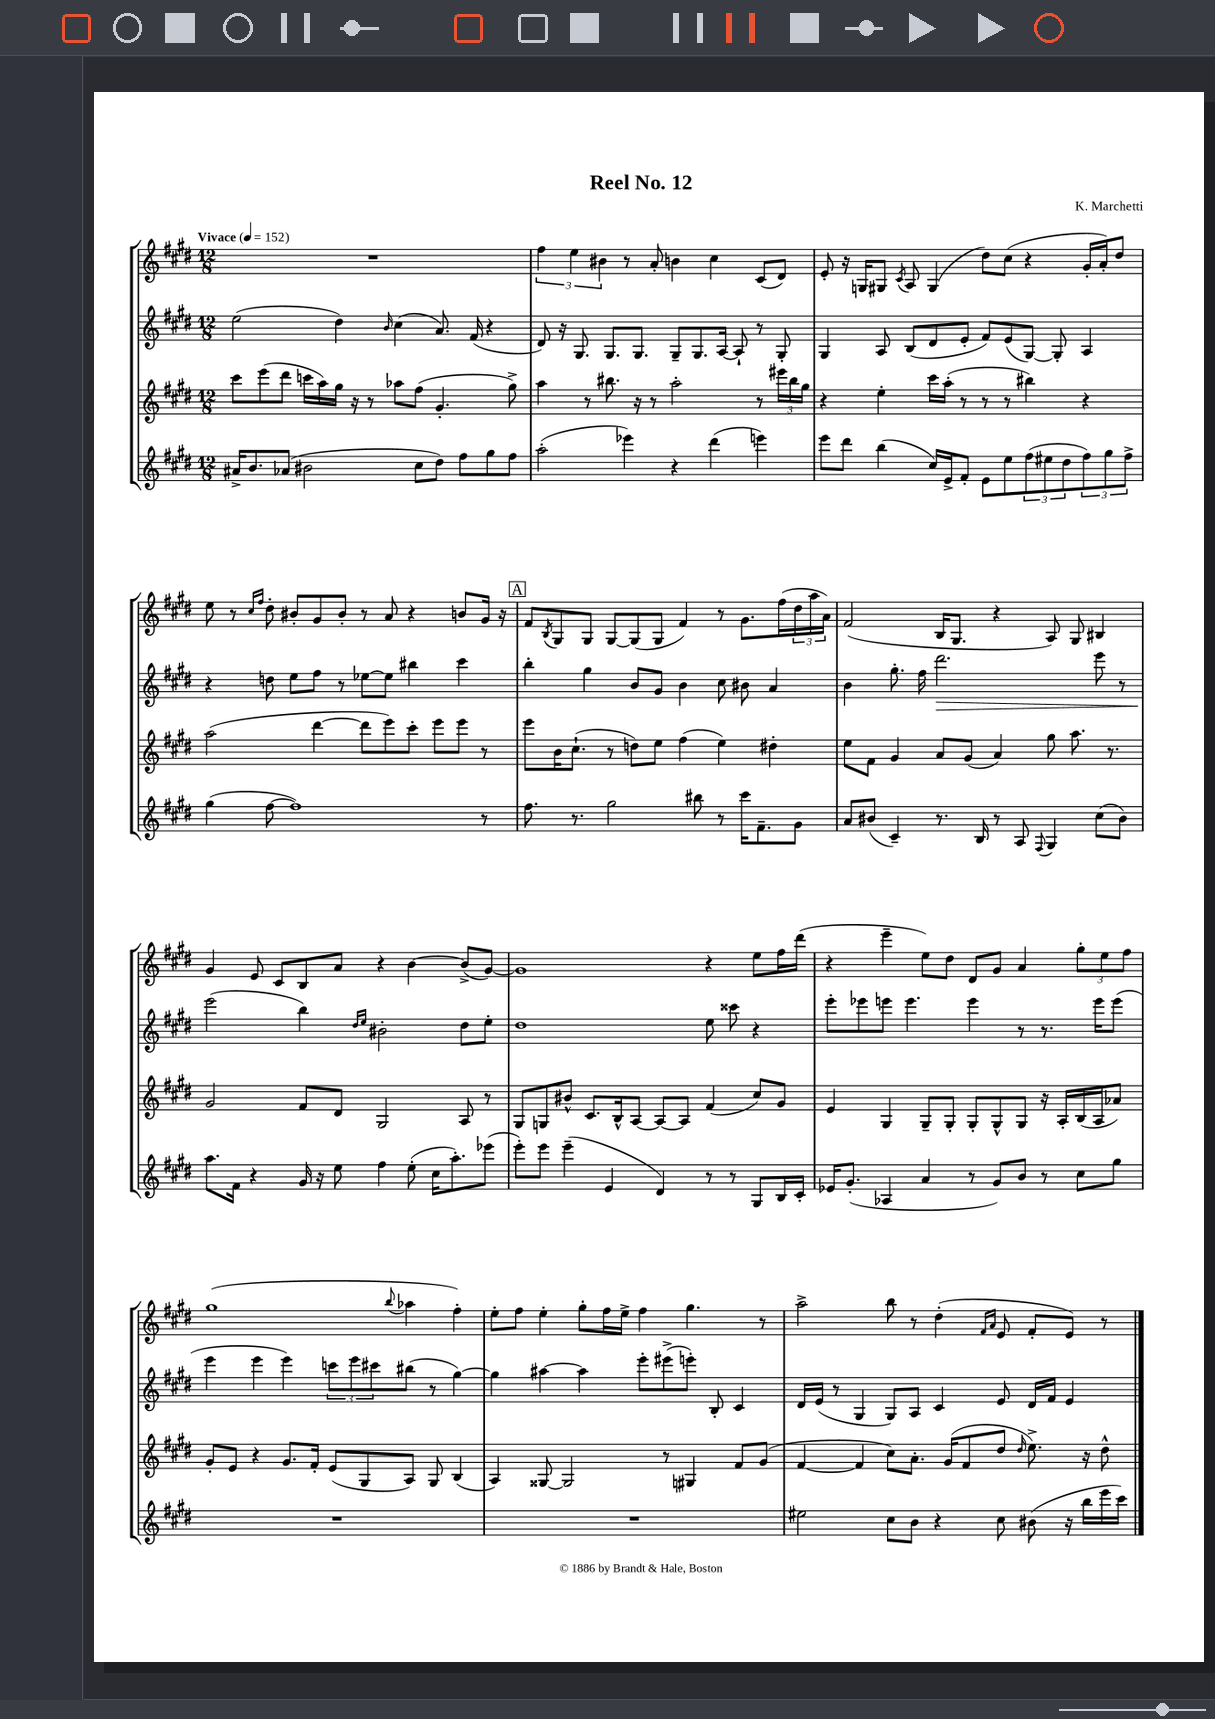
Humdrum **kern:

**kern	**kern	**kern	**dynam	**kern
*part4	*part3	*part2	*part2	*part1
*staff4	*staff3	*staff2	*staff2	*staff1
*clefG2	*clefG2	*clefG2	*	*clefG2
*k[f#c#g#d#]	*k[f#c#g#d#]	*k[f#c#g#d#]	*	*k[f#c#g#d#]
*M12/8	*M12/8	*M12/8	*	*M12/8
*MM152	*MM152	*MM152	*	*MM152
=1	=1	=1	=1	=1
!	!	!	!	!LO:TX:a:B:t=Vivace
16a#X^/KL	8ccc#\L	(2ee\	.	1.r
8.b/	.	.	.	.
.	(8eee\	.	.	.
(8a-X/J	8ddd#\J	.	.	.
2b#X\	16cccn\LL	.	.	.
.	16aa\)	.	.	.
.	16gg#\JJ	4dd#\)	.	.
.	16r	.	.	.
.	8r	.	.	.
.	.	16qqb/	.	.
.	8aa-X\L	(4cc#\	.	.
8cc#\L	(8ff#\J	.	.	.
8dd#\J)	4.g#'/	8.a/)	.	.
8ff#\L	.	.	.	.
.	.	(16f#/	.	.
8gg#\	.	4r	.	.
8ff#\J	8gg#^\)	.	.	.
=2	=2	=2	=2	=2
(2aa'\	4aa\	8d#/)	.	6ff#\
.	.	16r	.	.
.	.	.	.	6ee\
.	.	8.G#/	.	.
.	8r	.	.	.
.	.	.	.	6b#X\
.	8.bb#X\	8.G#/L	.	.
4eee-X\)	.	.	.	8r
.	16r	8.G#/J	.	.
.	8r	.	.	8a'/
4r	2aa'\	8G#~/L	.	4bn\
.	.	8.G#/	.	.
(4ddd#\	.	.	.	4cc#\
.	.	[16A/Jk	.	.
.	.	8A`/]	.	.
4eeen\)	8r	8r	.	(8c#/L
.	24eee#X\LL	8G#'/	.	8d#/J)
.	24bb#\	.	.	.
.	24gg#\JJ	.	.	.
=3	=3	=3	=3	=3
8eee\L	4r	4G#/	.	8e'/
8ddd#\J	.	.	.	16r
.	.	.	.	16Gn/KL
(4bb\	4ee'\	8A/	.	8G#X/J
.	.	.	.	8qc#/
.	.	(8B/L	.	8A/
16cc#/LL)	16ccc#\LL	8d#/	.	(4G#/
16e^/J	(16aa'\JJ	.	.	.
8f#'/J	8r	8e'/J	.	.
8e\L	8r	8f#/L)	.	8dd#\L)
8ee\	8r	(8e/	.	(8cc#\J
(12ff#\	4bb#X\)	[8G#/J)	.	4r
12ee#X\	.	.	.	.
.	.	8G#'/]	.	.
12dd#\	.	.	.	.
12ff#\)	4r	4A/	.	16g#'/LL
.	.	.	.	16a'/J)
12gg#\	.	.	.	.
.	.	.	.	8dd#/J
12ff#^\J	.	.	.	.
!!LO:LB:g=z
=4	=4	=4	=4	=4
(4gg#\	(2aa\	4r	.	8ee\
.	.	.	.	8r
.	.	.	.	16qqcc#/LL
.	.	.	.	16qqff#/JJ
[8ff#\	.	8ddn\	.	8dd#'\
1ff#])	.	8ee\L	.	8b#X'/L
.	[4ddd#\	8ff#\J	.	8g#/
.	.	8r	.	8b#'/J
.	8ddd#\L]	[8ee-X\L	.	8r
.	8eee\)	8ee-\J]	.	8a/
.	8ccc#'\J	4bb#X\	.	4r
.	8eee\L	.	.	.
.	8eee\J	4ccc#\	.	8bn/L
8r	8r	.	.	16g#/Jk
.	.	.	.	16r
!!LO:REH:place=s1:t=A
=5	=5	=5	=5	=5
8.ff#\	8eee\L	4bb'\	.	8f#/L
.	.	.	.	8qB/
.	16b\K	.	.	8G#/
8.r	(8.cc#`\J	.	.	.
.	.	4gg#\	.	8G#/J
2gg#\	8r	.	.	[8G#/L
.	8ddn\L)	8b/L	.	(8G#/]
.	8ee\J	8g#/J	.	8G#/J
.	(4ff#\	4b\	.	4f#/)
8bb#X\	.	.	.	.
8r	4ee\)	8cc#\	.	8r
16ccc#\KL	.	8b#X\	.	8.g#\L
8.f#~\	.	.	.	.
.	4dd#X'\	4a/	.	.
.	.	.	.	(16ff#\L
8g#\J	.	.	.	24dd#\
.	.	.	.	24aa\
.	.	.	.	24a\JJ)
=6	=6	=6	=6	=6
8a/L	8ee\L	4b\	.	(2f#/
(8b#X/J	8f#\J	.	.	.
4c#~/)	4g#/	8.gg#'\	.	.
.	.	16ff#\	.	.
!	!	!	!LO:HP:b	!
8.r	8a/L	2.ddd#\	>	16B/KL
.	.	.	.	8.G#/J
.	(8g#/J	.	.	.
16B/	.	.	.	.
8r	4a/)	.	.	4r
8A/	.	.	.	.
8qqF#/	.	.	.	.
4G#/	8gg#\	.	.	8A/)
.	8.aa\	.	.	8G#/
(8cc#\L	.	8eee\	.	4B#X/
.	8.r	.	.	.
8b#\J)	.	8r	.	.
!!LO:LB:g=z
=7	=7	=7	=7	=7
8.aa\L	2g#/	(2eee\	.	4g#/
16f#\Jk	.	.	.	.
4r	.	.	.	8e/
.	.	.	.	8c#/L
16g#/	8f#/L	4bb\)	]	8B/
16r	.	.	.	.
8ee\	8d#/J	.	.	8a/J
.	.	16qqdd#/LL	.	.
.	.	16qqee/JJ	.	.
4ff#\	2G#/	2b#X'\	.	4r
(8ee'\	.	.	.	[4b\
16cc#\KL	.	.	.	.
8.aa'\)	.	.	.	.
.	8A/	8dd#\L	.	(8b^/L]
(8eee-X\J	8r	8ee'\J	.	[8g#/J)
=8	=8	=8	=8	=8
8eee'\L)	8G#/L	1dd#	.	1g#]
8eee\J	8Gn/	.	.	.
(4eee~\	8b#X^^/J	.	.	.
.	8.c#/L	.	.	.
4e/	.	.	.	.
.	16B^^/k	.	.	.
.	[8A/J	.	.	.
4d#/)	8A/L_	.	.	.
.	8A/J]	.	.	.
8r	(4f#/	8ee\	.	4r
8r	.	8ccc##X\	.	.
8G#/L	8cc#/L)	4r	.	8ee\L
16B/L	8g#/J	.	.	16ff#\L
16c#'/JJ	.	.	.	(16ddd#\JJ
=9	=9	=9	=9	=9
16e-X/KL	4e/	8eee'\L	.	4r
(8.g#'/J	.	.	.	.
.	.	8eee-X\	.	.
4A-X/	4G#/	8eeen\J	.	4eee~\
.	.	4.eee\	.	.
4a/	8G#~/L	.	.	8ee\L)
.	8G#'/J	.	.	8dd#\J
8r	8G#'/L	4eee\	.	8d#/L
8g#/L)	8G#^^/	.	.	8g#/J
8b/J	8G#/J	8r	.	4a/
8r	16r	8.r	.	.
.	16A'/LL	.	.	.
8cc#\L	(16B/	.	.	12gg#'\L
.	16A/J	16eee\KL	.	.
.	.	.	.	12ee\
8gg#\J	8a-X/J)	(8eee\J	.	.
.	.	.	.	12ff#\J
!!LO:LB:g=z
=10	=10	=10	=10	=10
1.r	8g#'/L	4eee\	.	(1gg#
.	8e/J	.	.	.
.	4r	4eee\	.	.
.	8.g#/L	4eee\)	.	.
.	16f#'/Jk	.	.	.
.	(8e/L	12cccn\L	.	.
.	.	12eee\	.	.
.	8G#/	.	.	.
.	.	12ccc#X\	.	.
.	.	.	.	8qqbb/
.	8A/J)	(8bb#X\J	.	4aa-X\
.	8G#/	8r	.	.
.	(4B/	[4gg#\)	.	4ff#'\)
=11	=11	=11	=11	=11
1.r	4A/)	4gg#\]	.	8ee'\L
.	.	.	.	8ff#\J
.	[8G##X/	[4aa#X\	.	4ee'\
.	2G##/]	.	.	.
.	.	4aa#\]	.	8gg#'\L
.	.	.	.	16ff#\L
.	.	.	.	16ee^\JJ
.	.	8eee'\L	.	4ff#\
.	8r	(8eee#X^\	.	.
.	4G#X/	8eeen'\J)	.	4.gg#\
.	.	8B'/	.	.
.	8f#/L	4c#/	.	.
.	(8g#/J	.	.	8r
=12	=12	=12	=12	=12
2ee#X\	[4f#/	16d#/LL	.	2aa^\
.	.	(16e/JJ	.	.
.	.	8r	.	.
.	4f#/]	4G#/	.	.
8cc#\L	8cc#\L)	8G#/L)	.	8bb\
8b\J	8.a'\J	8A/J	.	8r
4r	.	4c#/	.	(4dd#'\
.	(16g#/KL	.	.	.
.	8f#/	.	.	.
.	.	.	.	16qqf#/LL
.	.	.	.	16qqa/JJ
8cc#\	8dd#/J	8e/	.	8e/
.	16qqdd#/	.	.	.
(8b#X\	8.ee^\)	16d#/LL	.	8f#'/L
.	.	16f#/JJ	.	.
16r	.	4e/	.	8e/J)
16bb\LL	16r	.	.	.
16eee\	8dd#^^\	.	.	8r
16ccc#\JJ)	.	.	.	.
==	==	==	==	==
*-	*-	*-	*-	*-
